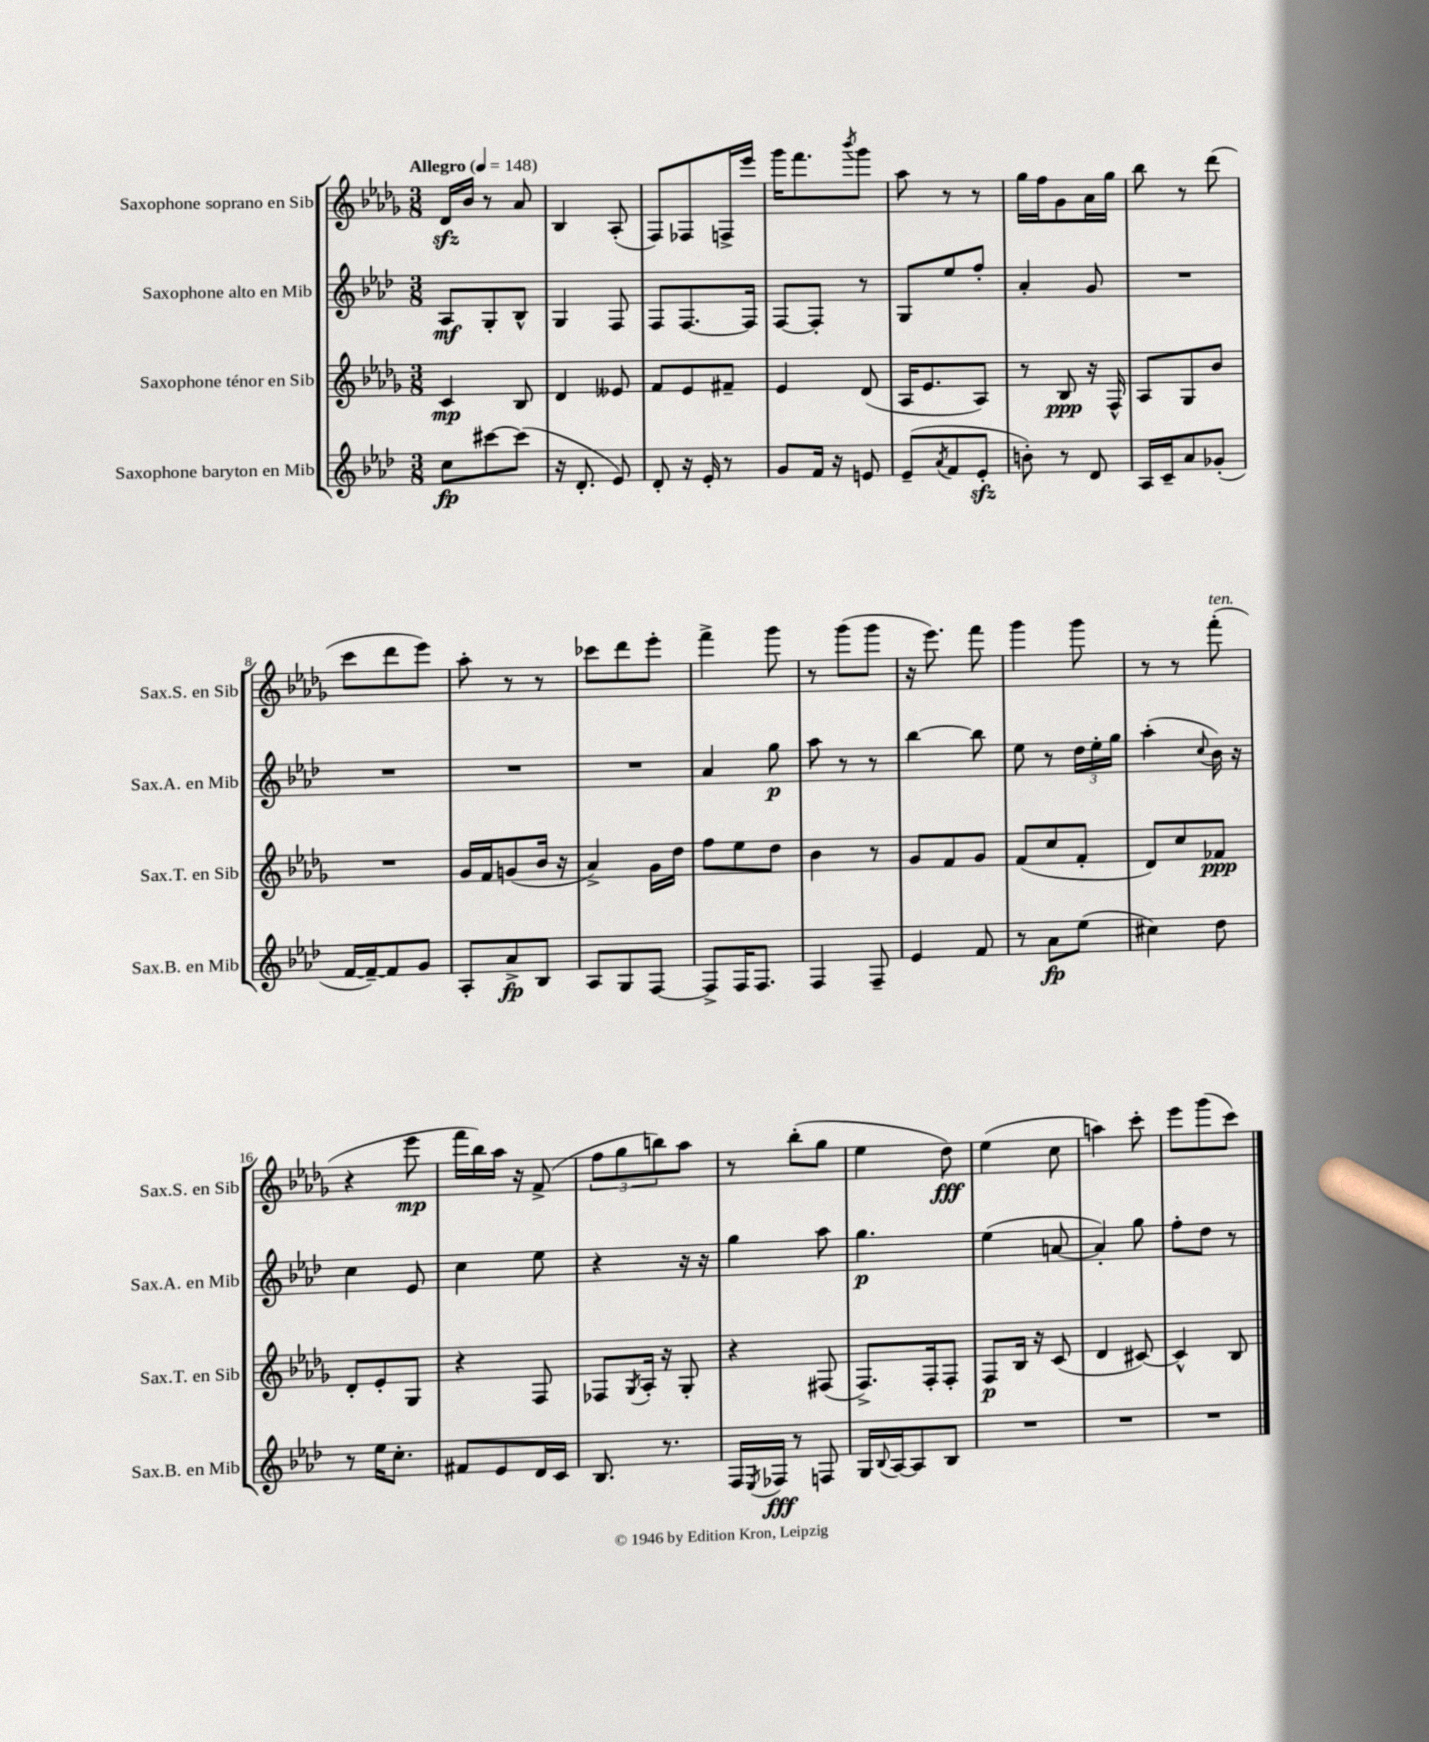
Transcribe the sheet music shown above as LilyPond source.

<<
\new StaffGroup <<
\new Staff = "s0" \with { instrumentName = "Saxophone soprano en Sib" shortInstrumentName = "Sax.S. en Sib" } {
    \clef treble \key des \major \numericTimeSignature \time 3/8 \tempo "Allegro" 4 = 148
    des'16\sfz bes'16 r8 aes'8 |
    bes4 aes8-.( |
    f8) fes8 f16-> ees'''16 |
    ges'''16 f'''8. \acciaccatura { bes'''8 } ges'''8 |
    aes''8 r8 r8 |
    ges''16 f''16 ges'8 aes'16 ges''16 |
    bes''8 r8 des'''8( |
    c'''8 des'''8 ees'''8) |
    aes''8-. r8 r8 |
    ces'''8 des'''8 ees'''8-. |
    f'''4-> ges'''8 |
    r8 ges'''8( ges'''8 |
    r16 ees'''8.) f'''8 |
    ges'''4 ges'''8 |
    r8 r8 f'''8-.^\markup { \italic "ten." }( |
    r4 ees'''8\mp |
    f'''16 bes''16) aes''16 r16 f'8->( |
    \tuplet 3/2 { f''8 ges''8 b''8) } aes''8 |
    r8 bes''8-.( ges''8 |
    ees''4 des''8\fff) |
    ees''4( c''8 |
    a''4) c'''8-. |
    ees'''8 ges'''8( c'''8) \bar "|." |
}
\new Staff = "s1" \with { instrumentName = "Saxophone alto en Mib" shortInstrumentName = "Sax.A. en Mib" } {
    \clef treble \key aes \major \numericTimeSignature \time 3/8
    aes8\mf g8-. bes8-^ |
    g4 f8 |
    f8 f8.~ f16 |
    f8~ f8-. r8 |
    g8 ees''8 f''8-. |
    aes'4-. g'8 |
    R4. |
    R4. |
    R4. |
    R4. |
    aes'4 g''8\p |
    aes''8 r8 r8 |
    bes''4~ bes''8 |
    ees''8 r8 \tuplet 3/2 { des''16 ees''16-. g''16 } |
    aes''4-.( \appoggiatura { c''8 } bes'16) r16 |
    c''4 ees'8 |
    c''4 ees''8 |
    r4 r16 r16 |
    g''4 aes''8 |
    g''4.\p |
    ees''4( a'8~ |
    a'4-.) g''8 |
    f''8-. des''8 r8 \bar "|." |
}
\new Staff = "s2" \with { instrumentName = "Saxophone ténor en Sib" shortInstrumentName = "Sax.T. en Sib" } {
    \clef treble \key des \major \numericTimeSignature \time 3/8
    c'4\mp bes8 |
    des'4 eeses'8 |
    f'8 ees'8 fis'8-- |
    ees'4 des'8( |
    aes16 ees'8. aes8) |
    r8 bes8\ppp r16 f16-^ |
    aes8 ges8 bes'8 |
    R4. |
    ges'16 f'16 g'8( bes'16 r16 |
    aes'4->) ges'16 des''16 |
    f''8 ees''8 des''8 |
    bes'4 r8 |
    ges'8 f'8 ges'8 |
    f'8( c''8 f'8-. |
    des'8) c''8 fes'8\ppp |
    des'8-. ees'8-. ges8 |
    r4 f8 |
    fes8 \acciaccatura { ges8 } aes16-. r16 ges8-. |
    r4 fis8( |
    f8.->) f16-. f8-. |
    f8\p bes16 r16 c'8( |
    des'4 cis'8~) |
    cis'4-^ bes8 \bar "|." |
}
\new Staff = "s3" \with { instrumentName = "Saxophone baryton en Mib" shortInstrumentName = "Sax.B. en Mib" } {
    \clef treble \key aes \major \numericTimeSignature \time 3/8
    c''8\fp cis'''8~ cis'''8( |
    r16 des'8.-. ees'8) |
    des'8-. r16 ees'16-. r8 |
    g'8 f'16 r16 e'8 |
    ees'8--( \acciaccatura { aes'8 } f'8 ees'8-.\sfz |
    b'8-.) r8 des'8 |
    aes16 c'16-- aes'8 ges'8-.( |
    f'16~ f'16~--) f'8 g'8 |
    aes8-. aes'8->\fp bes8 |
    aes8 g8 f8~ |
    f8-> f16 f8. |
    f4 f8-- |
    ees'4 f'8 |
    r8 aes'8\fp ees''8( |
    cis''4) des''8 |
    r8 ees''16 c''8.-. |
    fis'8 ees'8 des'16 c'16 |
    bes8. r8. |
    f16 \acciaccatura { ees8 } fes16\fff r8 f8 |
    g16 \appoggiatura { bes8 } aes16~ aes8 bes8 |
    R4. |
    R4. |
    R4. \bar "|." |
}
>>
>>
